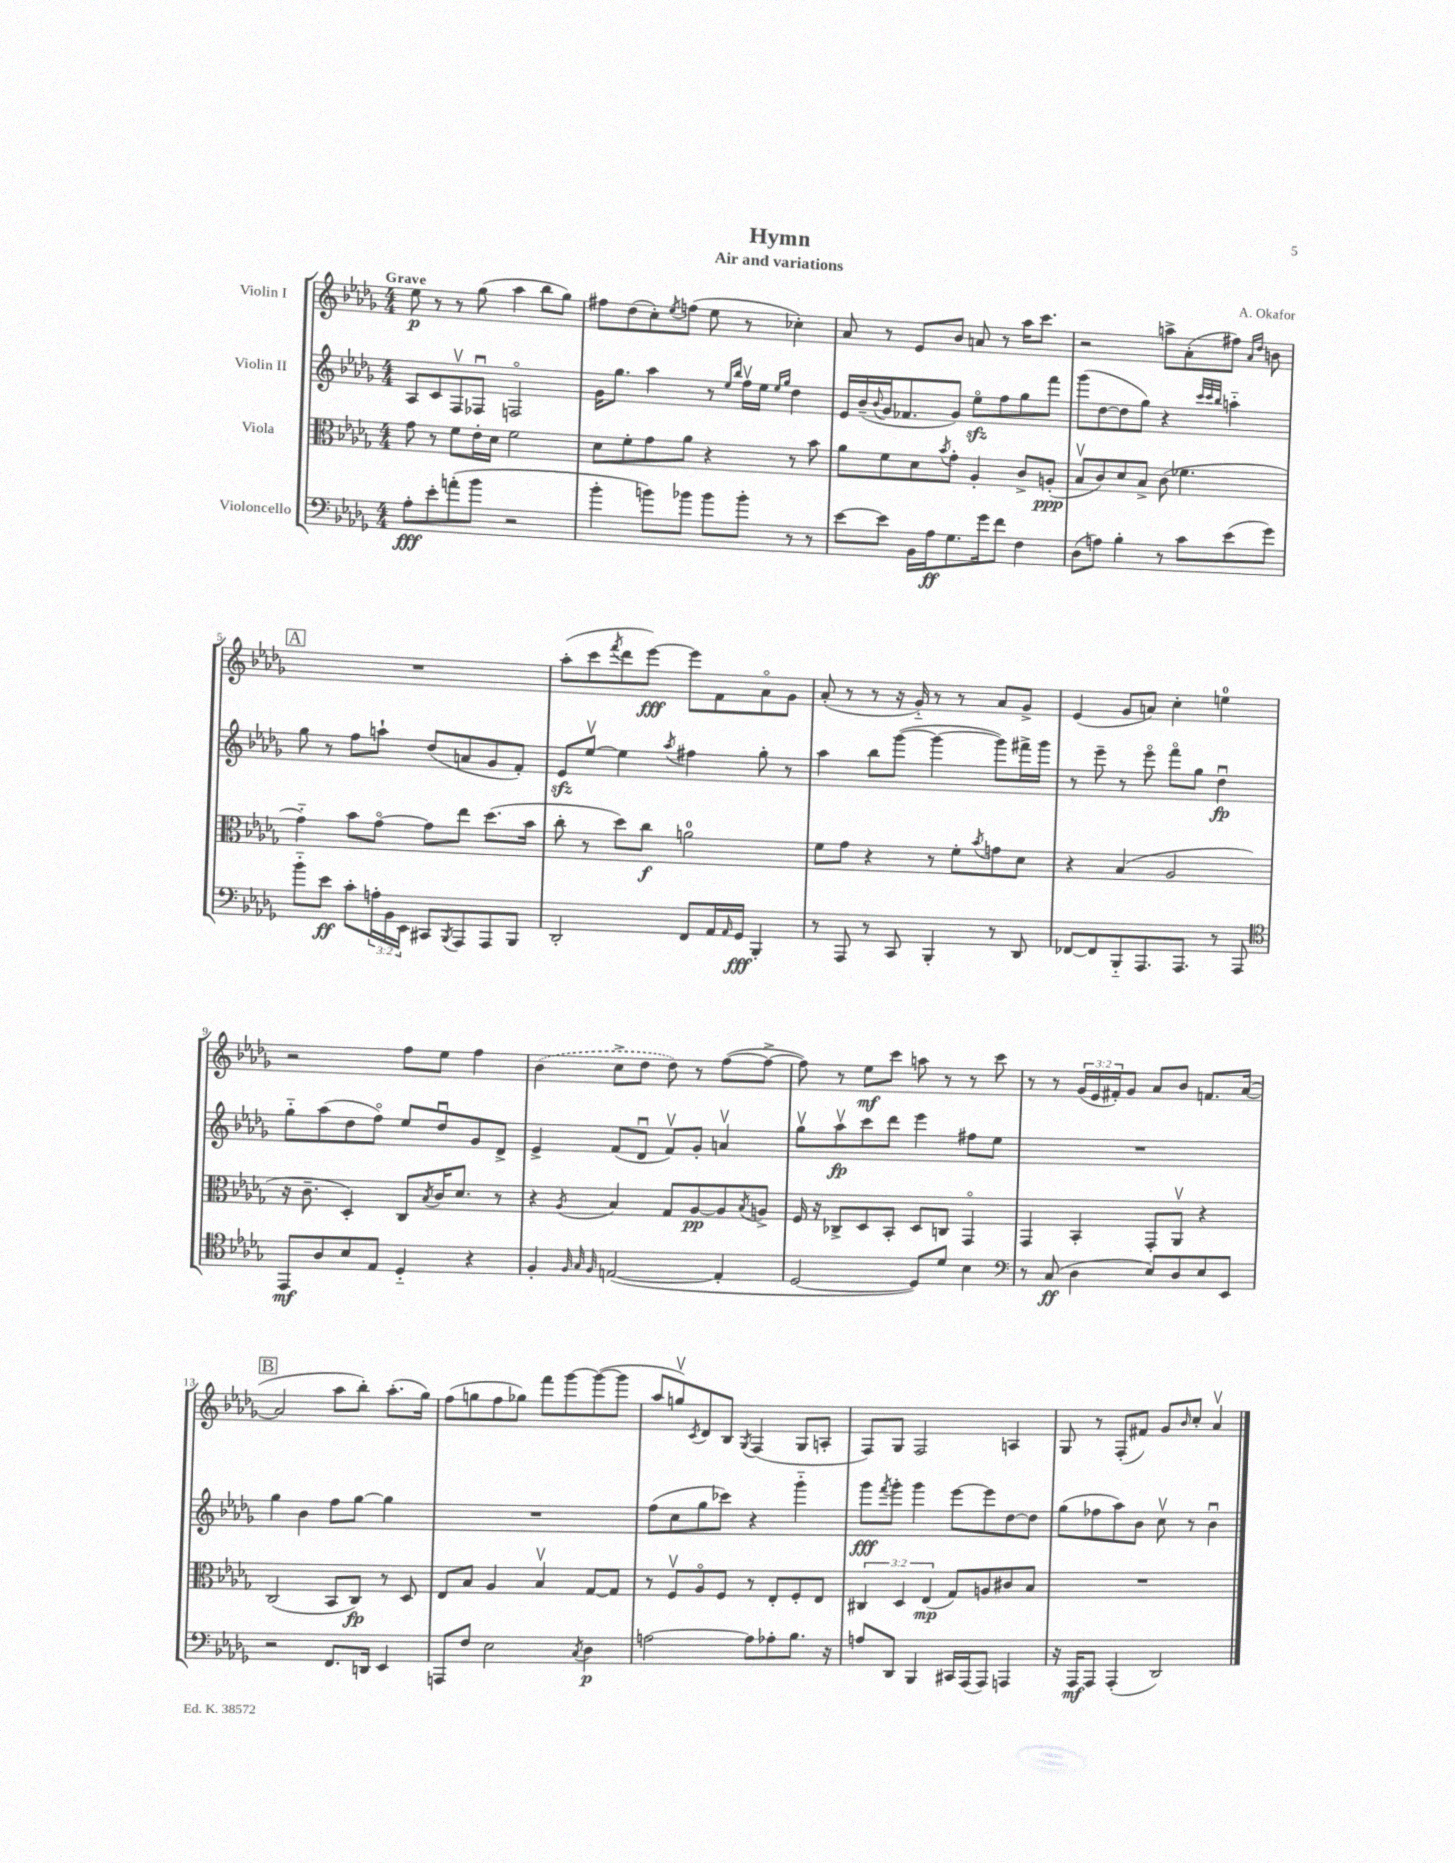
\header { title = "Hymn" composer = "A. Okafor" subtitle = "Air and variations" }
<<
\new StaffGroup <<
\new Staff = "s0" \with { instrumentName = "Violin I" } {
    \clef treble \key des \major \numericTimeSignature \time 4/4 \override Staff.TupletNumber.text = #tuplet-number::calc-fraction-text \tempo "Grave"
    ees''8\p r8 r8 ges''8( aes''4 bes''8 ges''8) |
    fis''8 des''8( c''8-.) \acciaccatura { ees''8 } f''8( ees''8 r8 ces''4-.) |
    aes'8 r8 ees'8 bes'8 a'8 r8 aes''16 c'''8. |
    r2 a''8-> aes'8-.( fis''8) \grace { aes'16 des''16 } b'8 |
    \mark \markup { \box "A" } R1 |
    aes''8-.( c'''8 \acciaccatura { f'''8 } des'''8 ees'''8~\fff) ees'''8 f'8 aes'8\flageolet ges'8 |
    aes'8-.( r8 r8 r16 ges'16-_) r8 r8 aes'8 ges'8-> |
    ees'4( ges'8 a'8) c''4-. e''4-0 |
    r2 f''8 ees''8 f''4 |
    \once \slurDashed bes'4( c''8-> des''8 des''8) r8 f''8~( f''8~-> |
    f''8) r8 ees''8\mf c'''8 a''8 r8 r8 c'''8 |
    r8 r8 \tuplet 3/2 { ges'16( ees'16 fis'16-.) } ges'8 aes'8 bes'8 f'8. aes'16~( |
    \mark \markup { \box "B" } aes'2 aes''8 bes''8-.) aes''8.-.( ges''16) |
    f''8( g''8 f''8 ges''8) f'''8 ges'''8~ ges'''8~( ges'''8 |
    aes''8 g''8\upbow) \acciaccatura { c'8 } des'8 bes8 \acciaccatura { ges8 } f4( ges8 a8-. |
    f8) ges8 f2 a4 |
    ges8 r8 f8-.( fis'8) ges'8 \grace { bes'16 } c''8-. aes'4\upbow \bar "|." |
}
\new Staff = "s1" \with { instrumentName = "Violin II" } {
    \clef treble \key des \major \numericTimeSignature \time 4/4
    aes8 c'8 f8\upbow fes8\downbow f2\flageolet |
    ges'16 ges''8. aes''4 r8 \grace { ees''16 bes''16 } f''16\upbow ees''16 \grace { ees''16 ges''16 } des''4 |
    ees'16 bes'16--( \appoggiatura { bes'8 } ges'16 fes'8. ges'8) ees''8\flageolet\sfz f''8 ges''8 f'''8 |
    ges'''8( des''8~ des''8 ges''8) r4 \grace { c'''32 c'''32 bes''32 } a''4-_ |
    \mark \markup { \box "A" } ges''8 r8 f''8 a''8-! des''8( a'8 ges'8 f'8-.) |
    ees'8\sfz ees''8~\upbow ees''4 \acciaccatura { aes''8 } fis''4 ges''8-. r8 |
    aes''4 bes''8 ges'''8~( ges'''4~ ges'''8) fis'''16-> ges'''16 |
    r8 ees'''8-- r8 ees'''8\flageolet f'''8\flageolet ges''8 des''4\downbow\fp |
    ges''8-_ aes''8( des''8 f''8\flageolet) ees''8 des''8\downbow ges'8 des'8-> |
    ees'4-> f'8( des'8\downbow f'8\upbow) ges'8-. a'4\upbow |
    ges''8\upbow aes''8\upbow\fp c'''8 des'''8 ees'''4 fis''8 ees''8 |
    R1 |
    \mark \markup { \box "B" } ges''4 bes'4 f''8 ges''8~ ges''4 |
    R1 |
    f''8( c''8 ges''8 ces'''8) r4 ges'''4-_ |
    ges'''8\fff \acciaccatura { f'''8 } ges'''8-. ges'''4 ees'''8~ ees'''8 des''8~ des''8 |
    ges''8( fes''8 aes''8) bes'8 c''8\upbow r8 bes'4\downbow \bar "|." |
}
\new Staff = "s2" \with { instrumentName = "Viola" } {
    \clef alto \key des \major \numericTimeSignature \time 4/4 \override Staff.TupletNumber.text = #tuplet-number::calc-fraction-text
    ges'8 r8 f'8 ees'16-. des'16 f'2 |
    des'8 f'8-. ges'8 aes'8 r4 r8 bes'8 |
    aes'8 f'8 des'8 \acciaccatura { bes'8 } ges'8-. aes4-. c'8-> a8-.\ppp( |
    bes8\upbow c'8) des'8 bes8-> c'8( fes'4. |
    \mark \markup { \box "A" } ges'4-_) bes'8 ges'8~\flageolet ges'8 ees''8 des''8.( bes'16 |
    c''8-. r8 des''8) c''8\f a'2-0 |
    f'8 ges'8 r4 r8 f'8-. \acciaccatura { bes'8 } g'8 des'8 |
    r4 bes4( aes2 |
    r16 c'8.-- des4-.) c8 \acciaccatura { bes8 } c'16 des'8. r8 |
    r4 \acciaccatura { aes8 } bes4 ges8 aes8~\pp aes8 \acciaccatura { bes8 } a8-> |
    f16 r16 ces8-> des8 bes,8-. des8 c8 ges,4\flageolet |
    ges,4 bes,4-. ges,8-. aes,8\upbow r4 |
    \mark \markup { \box "B" } c2( bes,8 c8\fp) r8 des8 |
    ees8 bes8 aes4 bes4\upbow ges8~ ges8 |
    r8 f8\upbow aes8\flageolet f8 r8 ees8-. f8-. ees8 |
    \tuplet 3/2 { cis4 des4 ees4\mp( } ges8) a8 cis'8 bes8 |
    R1 \bar "|." |
}
\new Staff = "s3" \with { instrumentName = "Violoncello" } {
    \clef bass \key des \major \numericTimeSignature \time 4/4 \override Staff.TupletNumber.text = #tuplet-number::calc-fraction-text
    aes8-.\fff ees'8-. a'8-.( bes'8 r2 |
    bes'4-. b'8) bes'8 bes'8 bes'8-. r8 r8 |
    ees'8~ ees'8 bes,16 aes16\ff ges8. ges'16 f'8 f4 |
    des8( a8) bes4-. r8 c'8 ees'8( ges'8) |
    \mark \markup { \box "A" } bes'8-_ ees'8\ff c'8-. \tuplet 3/2 { a16-. bes,16 ees,16 } cis,8 \acciaccatura { bes,,8 } aes,,8 aes,,8 bes,,8 |
    des,2-. f,8 aes,16 \grace { aes,16 } ges,16\fff bes,,4-. |
    r8 aes,,8 r8 c,8 bes,,4-. r8 des,8 |
    fes,8~ fes,8 bes,,8-_ aes,,8. aes,,8. r8 aes,,8 |
    \clef tenor ees,8\mf aes8 bes8 ees8 des4-_ r4 |
    f4-. \grace { f32 ges32 f32 } e2~( e4-. |
    des2~ des8) des'8 bes4 |
    \clef bass r8 c8\ff( des4 ees8) des8 ees8 ees,8 |
    \mark \markup { \box "B" } r2 f,8. d,16 ees,4 |
    a,,8 f8 ees2 \acciaccatura { c8 } des4\p |
    a2~ a8 aes8-. bes8. r16 |
    a8 des,8 bes,,4 cis,16 aes,,16( aes,,8) a,,4 |
    r16 aes,,16\mf aes,,8 aes,,4-.( des,2) \bar "|." |
}
>>
>>
